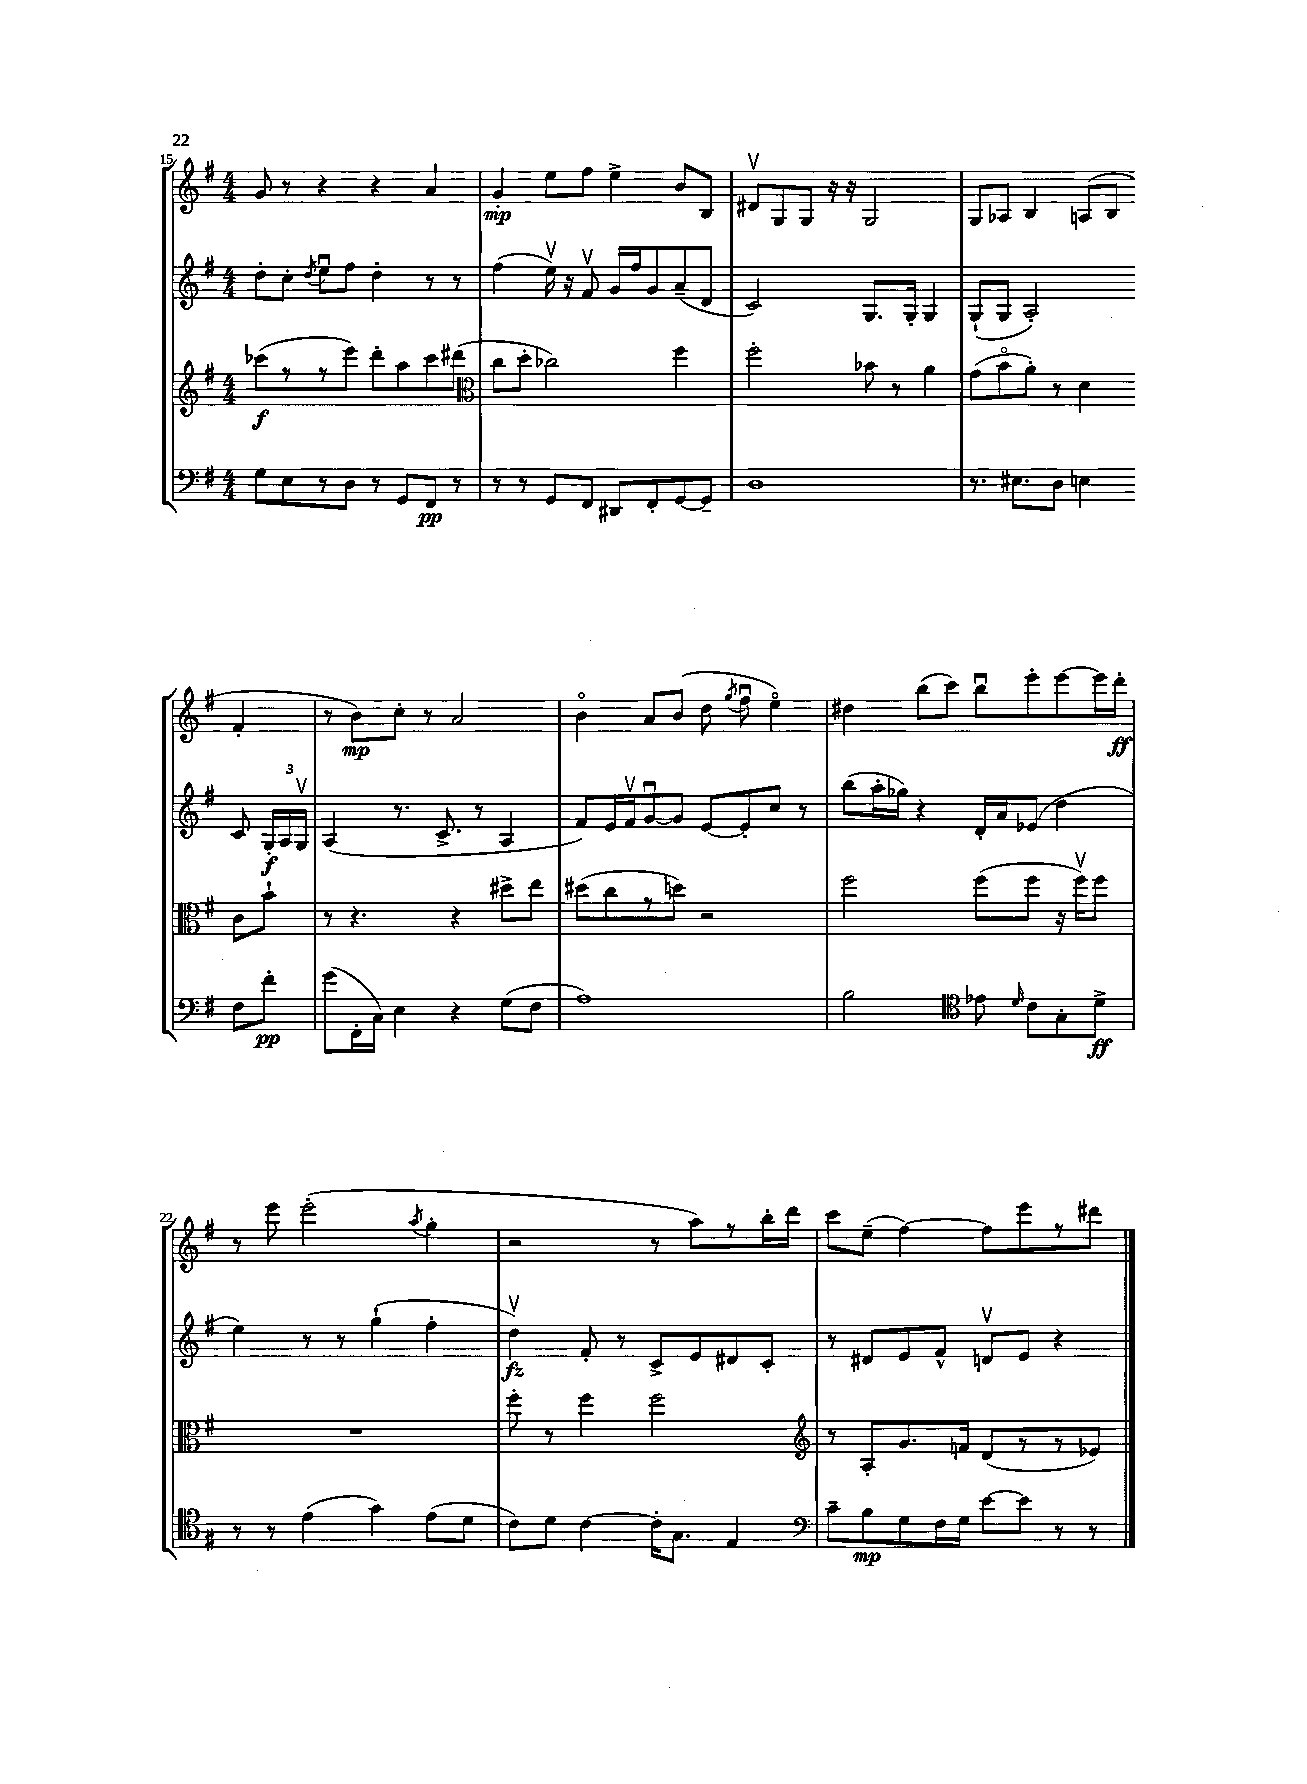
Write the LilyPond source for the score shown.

<<
\new StaffGroup <<
\new Staff = "s0" {
    \clef treble \key g \major \numericTimeSignature \time 4/4
    \autoBeamOff g'8 r8 r4 r4 a'4 |
    g'4-.\mp e''8[ fis''8] e''4-> b'8[ b8] |
    dis'8[\upbow g8 g8] r16 r16 g2 |
    g8[ aes8] b4 a8[( b8] fis'4-. |
    r8 b'8[\mp) c''8]-. r8 a'2 |
    b'4\flageolet a'8[ b'8]( d''8 \acciaccatura { g''8 } fis''8\downbow e''4\flageolet) |
    dis''4 b''8[( c'''8]) b''8[\downbow e'''8-. e'''8~ e'''16 d'''16]-.\ff |
    r8 e'''8 e'''2-.( \acciaccatura { a''8 } g''4-. |
    r2 r8 a''8[) r8 b''16-. d'''16] |
    c'''8[ e''8]--( fis''4~) fis''8[ e'''8 r8 dis'''8] \bar "|." |
}
\new Staff = "s1" {
    \clef treble \key g \major \numericTimeSignature \time 4/4
    \autoBeamOff d''8[-. c''8]-. \acciaccatura { d''8 } e''8[\downbow fis''8] d''4-. r8 r8 |
    fis''4( e''16\upbow) r16 fis'8\upbow g'16[ fis''16 g'8 a'8--( d'8] |
    c'2) g8.[ g16]-. g4 |
    g8[-!( g8] a2-.) c'8 \tuplet 3/2 { g16[-.\f a16 g16]\upbow } |
    a4( r8. c'8.-> r8 a4 |
    fis'8[) e'16 fis'16\upbow g'8~\downbow g'8] e'8[~ e'8-. c''8] r8 |
    b''8[( a''16-. ges''16]) r4 d'16[-. a'16 ees'8]( d''4 |
    e''4) r8 r8 g''4-!( fis''4-. |
    d''4\upbow\fz) fis'8-. r8 c'8[-> e'8 dis'8 c'8]-. |
    r8 dis'8[ e'8 fis'8]-^ d'8[\upbow e'8] r4 \bar "|." |
}
\new Staff = "s2" {
    \clef treble \key g \major \numericTimeSignature \time 4/4
    \autoBeamOff ces'''8[\f( r8 r8 e'''8]) d'''8[-. a''8 ces'''8 dis'''8]( |
    \clef alto c''8[ d''8]-. ces''2) fis''4 |
    fis''2-. bes'8 r8 a'4 |
    g'8[( b'8\flageolet a'8]-.) r8 d'4 c'8[ b'8]-! |
    r8 r4. r4 dis''8[-> e''8] |
    dis''8[( c''8 r8 d''8]) r2 |
    fis''2 fis''8[( fis''8] r16 fis''16[\upbow) fis''8] |
    R1 |
    fis''8-. r8 fis''4 fis''2 |
    \clef treble r8 a8[-. g'8. f'16] d'8[( r8 r8 ees'8]) \bar "|." |
}
\new Staff = "s3" {
    \clef bass \key g \major \numericTimeSignature \time 4/4
    \autoBeamOff g8[ e8 r8 d8] r8 g,8[ fis,8]\pp r8 |
    r8 r8 g,8[ fis,8] dis,8[ fis,8-. g,8~ g,8]-- |
    d1 |
    r8. eis8.[ d8] e4 fis8[ fis'8]-.\pp |
    g'8[( fis,16-. c16]) e4 r4 g8[( fis8] |
    a1) |
    b2 \clef tenor ees'8 \grace { d'16 } c'8[ g8-. d'8]->\ff |
    r8 r8 e'4( g'4) e'8[( d'8] |
    c'8[) d'8] c'4~ c'16[-. g8.] e4 |
    \clef bass c'8[-- b8\mp g8 fis16 g16] e'8[~ e'8] r8 r8 \bar "|." |
}
>>
>>
\layout { \context { \Score currentBarNumber = #15 } }
